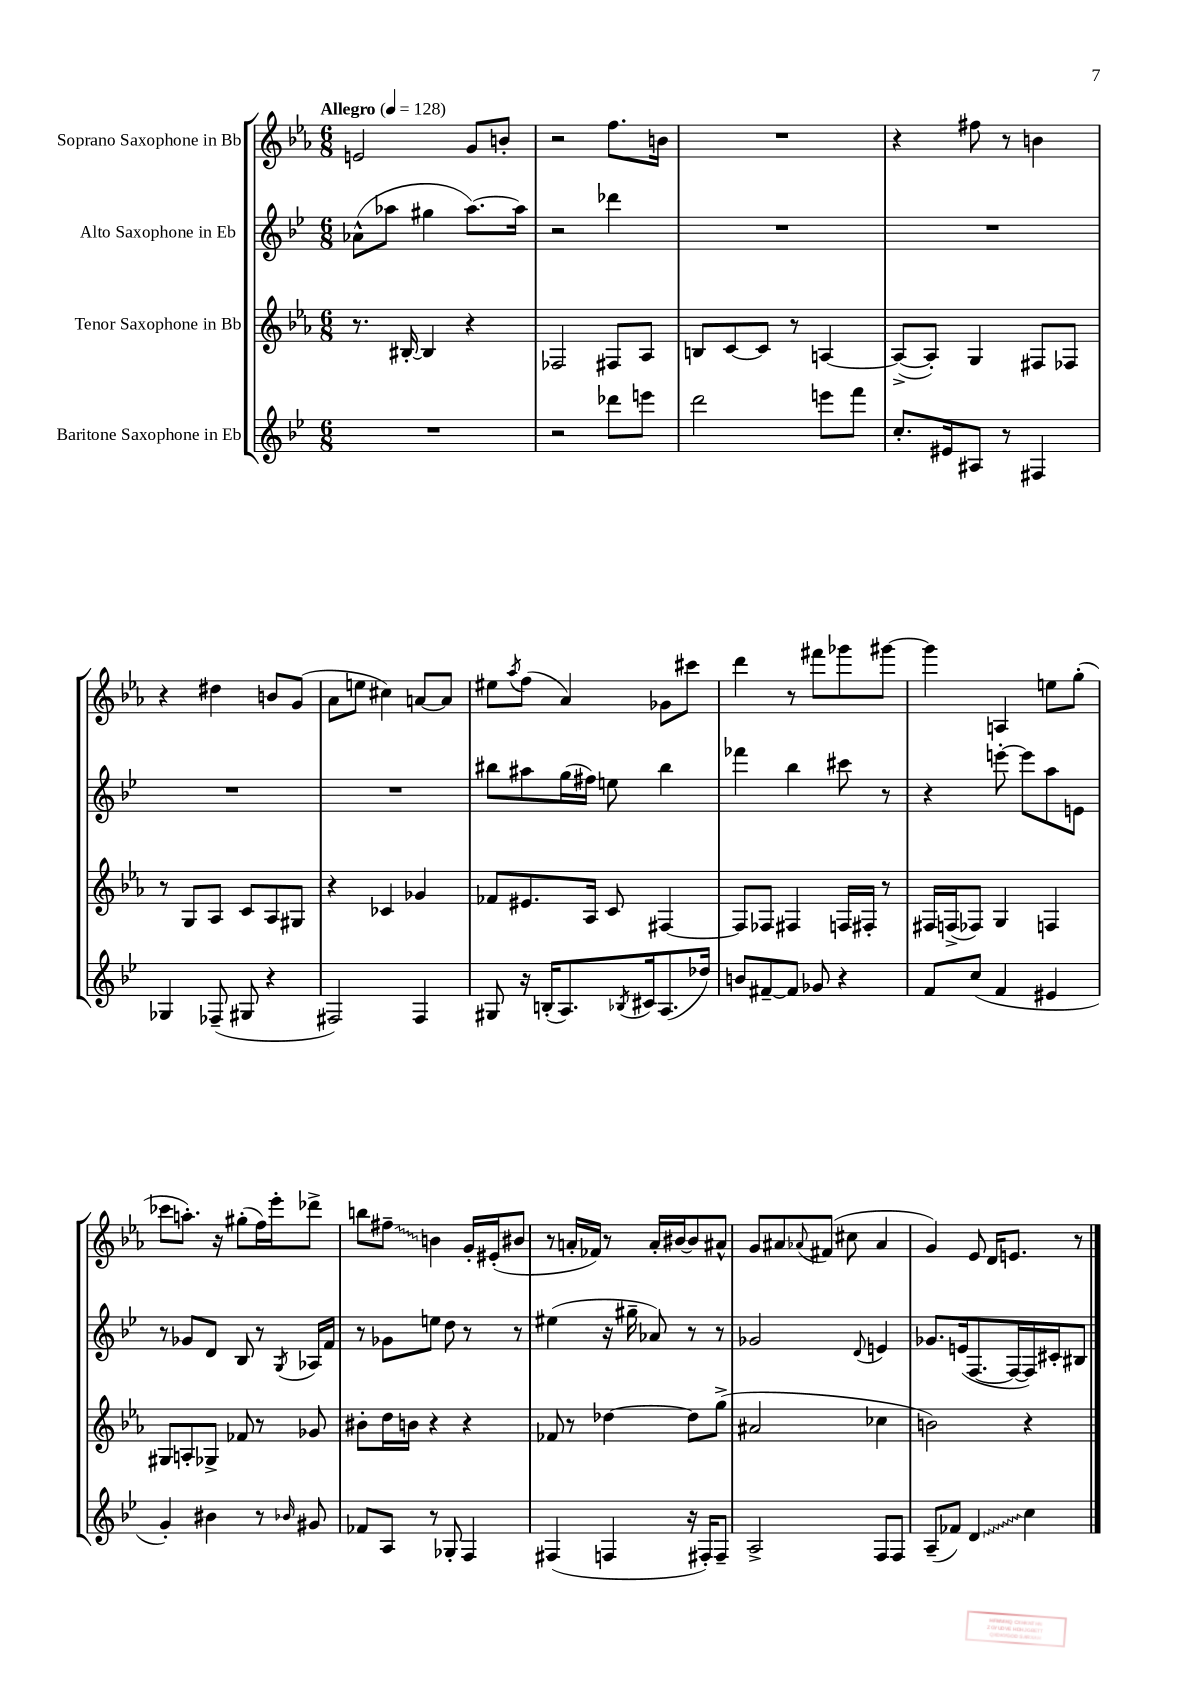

**kern	**kern	**kern	**kern
*staff4	*staff3	*staff2	*staff1
*clefG2	*clefG2	*clefG2	*clefG2
*k[b-e-]	*k[b-e-a-]	*k[b-e-]	*k[b-e-a-]
*M6/8	*M6/8	*M6/8	*M6/8
*MM128	*MM128	*MM128	*MM128
2.r	8.r	(8a-^^	2e
.	.	8aa-	.
.	[16B#'	.	.
.	4B#]	4gg#	.
.	4r	[8.aa-)	8g
.	.	.	8b'
.	.	16aa-]	.
=	=	=	=
2r	2F-	2r	2r
8ddd-	8F#	4ddd-	8.ff
8eee	8A-	.	.
.	.	.	16b
=	=	=	=
2ddd	8B	2.r	2.r
.	[8c	.	.
.	8c]	.	.
.	8r	.	.
8eee	[4A	.	.
8fff	.	.	.
=	=	=	=
8.cc'	(8A^_	2.r	4r
.	8A'])	.	.
16e#	.	.	.
8A#	4G	.	8ff#
8r	.	.	8r
4F#	8F#	.	4b
.	8F-	.	.
=	=	=	=
4G-	8r	2.r	4r
.	8G	.	.
(8F-~	8A-	.	4dd#
8G#	8c	.	.
4r	8A-	.	8b
.	8G#	.	(8g
=	=	=	=
2F#)	4r	2.r	8a-
.	.	.	8ee
.	4c-	.	4cc#)
4F#	4g-	.	[8a
.	.	.	8a]
=	=	=	=
8G#	8f-	8bb#	8ee#
.	.	.	8qaa-
16r	8.e#	8aa#	(8ff
(16B'	.	.	.
8.A)	.	(16gg	4a-)
.	16A-	16ff#)	.
.	8c	8ee	.
8qB-	.	.	.
16c#	.	.	.
(8.A	[4F#	4bb#	8g-
.	.	.	8ccc#
16dd-)	.	.	.
=	=	=	=
8b	8F#]	4fff-	4ddd
[8f#~	8F-	.	.
8f#]	4F#	4bb-	8r
8g-	.	.	8fff#
4r	16F	8ccc#	8ggg-
.	16F#'	.	.
.	8r	8r	[8ggg#
=	=	=	=
8f	16F#	4r	4ggg#]
.	(16F^	.	.
(8cc	8F-)	.	.
4f	4G	[8eee'	4A
.	.	8eee]	.
4e#	4F	8aa	8ee
.	.	8e	(8gg'
=	=	=	=
4g')	8G#	8r	8ccc-
.	8A'	8g-	8.aa')
4b#	8G-^	8d	.
.	.	.	16r
.	8f-	8B-	(8gg#'
8r	8r	8r	16ff)
.	.	.	16eee-'
16qqb-	.	8qG	.
8g#	8g-	16A-	8ddd-^
.	.	16f	.
=	=	=	=
8f-	8b#'	8r	8bb
8A	16dd	8g-	8ff#~
.	16b	.	.
8r	4r	8ee	4b
8G-'	.	8dd	.
4F	4r	8r	16g'
.	.	.	(16e#'
.	.	8r	8b#
=	=	=	=
(4F#	8f-	(4ee#	8r
.	8r	.	16a'
.	.	.	16f-)
4F	[4dd-	16r	8r
.	.	16gg#~	.
.	.	8a-)	16a'
.	.	.	[16b#
16r	8dd-]	8r	8b#]
16F#')	.	.	.
8F#~	(8gg^	8r	8a#^^
=	=	=	=
2A^	2a#	2g-	8g
.	.	.	8a#
.	.	.	8qqa-
.	.	.	(8f#
.	.	.	8cc#
.	.	8qqd	.
8F	4cc-	4e	4a-
8F	.	.	.
=	=	=	=
(8A~	2b)	8.g-	4g)
8f-)	.	.	.
.	.	(16e	.
4d	.	[8.F	8e-
.	.	.	16d
.	.	16F_	8.e
4cc	4r	16F])	.
.	.	16c#'	.
.	.	8B#	8r
==	==	==	==
*-	*-	*-	*-
